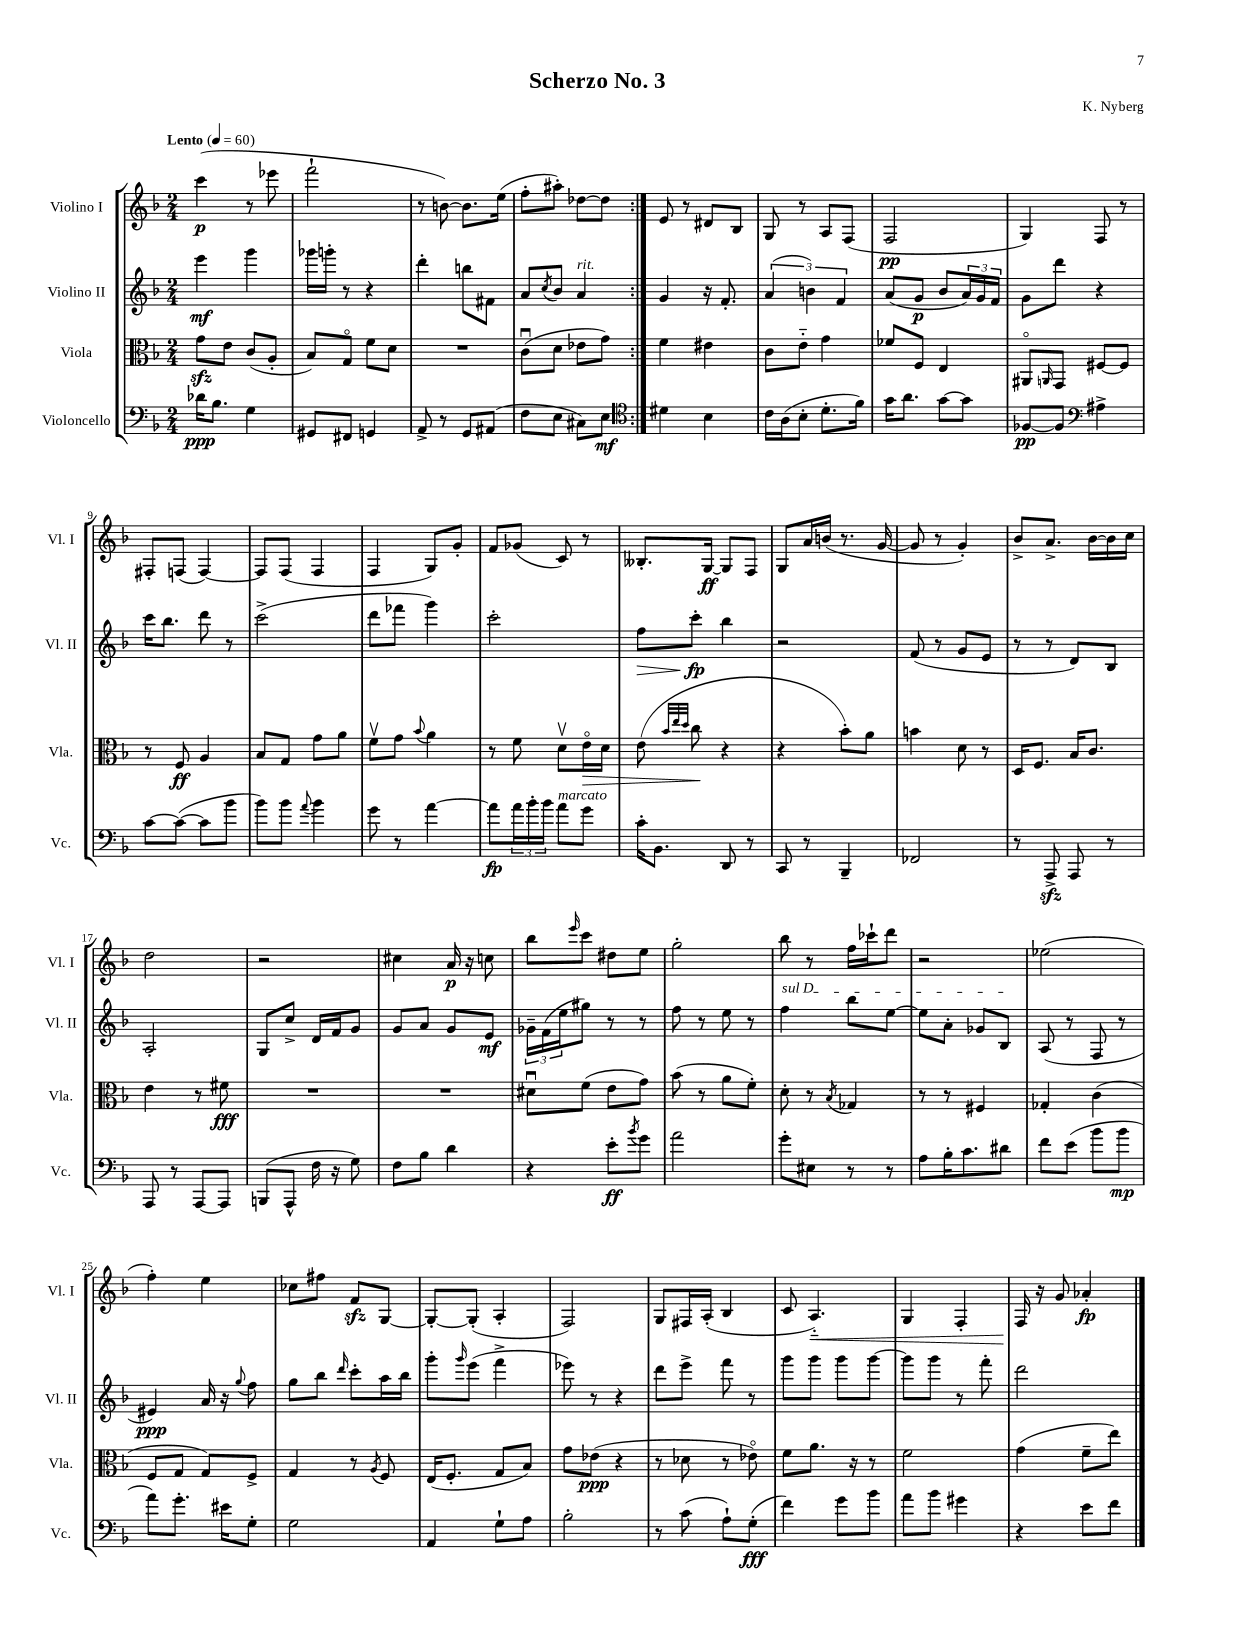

**kern	**dynam	**kern	**dynam	**kern	**dynam	**kern	**dynam
*part4	*part4	*part3	*part3	*part2	*part2	*part1	*part1
*staff4	*staff4	*staff3	*staff3	*staff2	*staff2	*staff1	*staff1
*I"Violoncello	*	*I"Viola	*	*I"Violino II	*	*I"Violino I	*
*I'Vc.	*	*I'Vla.	*	*I'Vl. II	*	*I'Vl. I	*
*clefF4	*	*clefC3	*	*clefG2	*	*clefG2	*
*k[b-]	*	*k[b-]	*	*k[b-]	*	*k[b-]	*
*M2/4	*	*M2/4	*	*M2/4	*	*M2/4	*
*MM60	*	*MM60	*	*MM60	*	*MM60	*
=1	=1	=1	=1	=1	=1	=1	=1
!	!	!	!	!	!	!LO:TX:a:B:t=Lento	!
16d-X\KL	ppp	8gzz\L	.	4eee\	mf	(4ccc\	p
8.B-\J	.	.	.	.	.	.	.
.	.	8e\J	.	.	.	.	.
4G\	.	(8c/L	.	4ggg\	.	8r	.
.	.	8A'/J	.	.	.	8eee-X\	.
=2	=2	=2	=2	=2	=2	=2	=2
8GG#X/L	.	8B-/L)	.	16ggg-X\LL	.	2fff`\	.
.	.	.	.	16gggn'\JJ	.	.	.
8FF#X/J	.	8G/J	.	8r	.	.	.
4GGn/	.	8f\L	.	4r	.	.	.
.	.	8d\J	.	.	.	.	.
=3	=3	=3	=3	=3	=3	=3	=3
8AA^/	.	2r	.	4ddd'\	.	8r	.
8r	.	.	.	.	.	[8bn\)	.
8GG/L	.	.	.	8bbn\L	.	8.b\L]	.
(8AA#X/J	.	.	.	8f#X\J	.	.	.
.	.	.	.	.	.	(16ee\Jk	.
=4	=4	=4	=4	=4	=4	=4	=4
8F\L	.	(8cu\L	.	8a/L	.	8ff'\L	.
.	.	.	.	8qcc/	.	.	.
8E\J	.	8d\J	.	8b-/J	.	8aa#X'\J)	.
!	!	!	!	!LO:TX:a:i:t=rit.	!	!	!
8C#X\L)	.	8e-X\L	.	4a/	.	[8dd-X\L	.
8E\J	mf	8g\J)	.	.	.	8dd-\J]	.
=5:|!	=5:|!	=5:|!	=5:|!	=5:|!	=5:|!	=5:|!	=5:|!
*clefC4	*	*	*	*	*	*	*
4d#X\	.	4f\	.	4g/	.	8e/	.
.	.	.	.	.	.	8r	.
4B-\	.	4e#X\	.	16r	.	8d#X/L	.
.	.	.	.	8.f'/	.	.	.
.	.	.	.	.	.	8B-/J	.
=6	=6	=6	=6	=6	=6	=6	=6
16c\LL	.	8c\L	.	(6a/	.	8G/	.
(16A\J	.	.	.	.	.	.	.
8B-'\J	.	8e\J	.	.	.	8r	.
.	.	.	.	6bn\)	.	.	.
8.d'\L	.	4g\	.	.	.	8A/L	.
.	.	.	.	6f/	.	.	.
.	.	.	.	.	.	(8F/J	.
16f\Jk)	.	.	.	.	.	.	.
=7	=7	=7	=7	=7	=7	=7	=7
16g\KL	.	8f-X/L	.	(8a/L	.	2F/	pp
8.a\J	.	.	.	.	.	.	.
.	.	8F/J	.	8g/J	p	.	.
[8g\L	.	4E/	.	8b-/L	.	.	.
8g\J]	.	.	.	24a/L)	.	.	.
.	.	.	.	24g/	.	.	.
.	.	.	.	24f/JJ	.	.	.
=8	=8	=8	=8	=8	=8	=8	=8
[8F-X/L	pp	8AA#X/L	.	8g\L	.	4G/)	.
.	.	16qqAAn/	.	.	.	.	.
8F-/J]	.	8GG/J	.	8ddd\J	.	.	.
*clefF4	*	*	*	*	*	*	*
4A#X^\	.	[8F#X/L	.	4r	.	8F/	.
.	.	8F#/J]	.	.	.	8r	.
!!LO:LB:g=z
=9	=9	=9	=9	=9	=9	=9	=9
[8c\L	.	8r	.	16ccc\KL	.	8F#X'/L	.
.	.	.	.	8.bb-\J	.	.	.
(8c\J_	.	8F/	ff	.	.	(8Fn/J	.
8c\L]	.	4A/	.	8ddd\	.	[4F/)	.
8b-\J	.	.	.	8r	.	.	.
=10	=10	=10	=10	=10	=10	=10	=10
8b-\L)	.	8B-/L	.	(2ccc^\	.	8F/L]	.
8b-\J	.	8G/J	.	.	.	(8F/J	.
8qqa/	.	.	.	.	.	.	.
4b-\	.	8g\L	.	.	.	4F/	.
.	.	8a\J	.	.	.	.	.
=11	=11	=11	=11	=11	=11	=11	=11
8g\	.	8fv\L	.	8ddd\L	.	4F/	.
8r	.	8g\J	.	8fff-X\J	.	.	.
.	.	8qqb-/	.	.	.	.	.
[4a\	.	4a\	.	4ggg\)	.	8G/L)	.
.	.	.	.	.	.	8g'/J	.
=12	=12	=12	=12	=12	=12	=12	=12
8a\L]	fp	8r	.	2ccc'\	.	8f/L	.
24a\L	.	8f\	.	.	.	(8g-X/J	.
24b-'\	.	.	.	.	.	.	.
24b-\JJ	.	.	.	.	.	.	.
!LO:TX:a:i:t=marcato	!	!	!	!	!	!	!
8a\L	.	8dv\L	.	.	.	8c/)	.
!	!	!	!LO:HP:b	!	!	!	!
8g\J	.	16e\L	>	.	.	8r	.
.	.	16d\JJ	.	.	.	.	.
=13	=13	=13	=13	=13	=13	=13	=13
!	!	!	!	!	!LO:HP:b	!	!
16c'\KL	.	(8e\	.	8ff\L	>	8.B--X'/L	.
8.BB-\J	.	.	.	.	.	.	.
.	.	32qqb-/LLL	.	.	.	.	.
.	.	32qqee/	.	.	.	.	.
.	.	32qqdd/JJJ	.	.	.	.	.
.	.	8cc\	.	8ccc'\J	fp	.	.
.	.	.	.	.	.	[16G/Jk	ff
8DD/	.	4r	]	4bb-\	]	8G/L]	.
8r	.	.	.	.	.	8F/J	.
=14	=14	=14	=14	=14	=14	=14	=14
8CC/	.	4r	.	2r	.	8G/L	.
8r	.	.	.	.	.	16a/L	.
.	.	.	.	.	.	(16bn/JJ	.
4BBB-~/	.	8b-'\L)	.	.	.	8.r	.
.	.	8a\J	.	.	.	.	.
.	.	.	.	.	.	[16g/	.
=15	=15	=15	=15	=15	=15	=15	=15
2FF-X/	.	4bn\	.	(8f/	.	8g/]	.
.	.	.	.	8r	.	8r	.
.	.	8d\	.	8g/L	.	4g'/)	.
.	.	8r	.	8e/J	.	.	.
=16	=16	=16	=16	=16	=16	=16	=16
8r	.	16D/KL	.	8r	.	8b-^/L	.
.	.	8.F/J	.	.	.	.	.
8AAAzz^/	.	.	.	8r	.	8.a^/J	.
8AAA/	.	16B-/KL	.	8d/L)	.	.	.
.	.	8.c/J	.	.	.	[16b-\LL	.
8r	.	.	.	8B-/J	.	16b-\]	.
.	.	.	.	.	.	16cc\JJ	.
!!LO:LB:g=z
=17	=17	=17	=17	=17	=17	=17	=17
8AAA/	.	4e\	.	2A'/	.	2dd\	.
8r	.	.	.	.	.	.	.
[8AAA/L	.	8r	.	.	.	.	.
8AAA/J]	.	8f#X\	fff	.	.	.	.
=18	=18	=18	=18	=18	=18	=18	=18
(8BBBn/L	.	2r	.	8G/L	.	2r	.
8AAA^^/J	.	.	.	8cc^/J	.	.	.
16F\	.	.	.	16d/LL	.	.	.
16r	.	.	.	16f/J	.	.	.
8G\)	.	.	.	8g/J	.	.	.
=19	=19	=19	=19	=19	=19	=19	=19
8F\L	.	2r	.	8g/L	.	4cc#X\	.
8B-\J	.	.	.	8a/J	.	.	.
4d\	.	.	.	8g/L	.	16a/	p
.	.	.	.	.	.	16r	.
.	.	.	.	8e/J	mf	8ccn\	.
=20	=20	=20	=20	=20	=20	=20	=20
4r	.	8d#Xu\L	.	24g-X~\LL	.	8bb-\L	.
.	.	.	.	(24f\	.	.	.
.	.	.	.	24ee\J	.	.	.
.	.	.	.	.	.	16qqeee/	.
.	.	(8f\J	.	8gg#X\J)	.	8ccc\J	.
8e'\L	ff	8e\L	.	8r	.	8dd#X\L	.
8qb-/	.	.	.	.	.	.	.
8g\J	.	8g\J)	.	8r	.	8ee\J	.
=21	=21	=21	=21	=21	=21	=21	=21
2a\	.	(8b-\	.	8ff\	.	2gg'\	.
.	.	8r	.	8r	.	.	.
.	.	8a\L	.	8ee\	.	.	.
.	.	8f'\J)	.	8r	.	.	.
=22	=22	=22	=22	=22	=22	=22	=22
!	!	!	!	!LO:TX:a:i:t=sul D	!	!	!
8g'\L	.	8d'\	.	4ff\	.	8bb-\	.
8E#X\J	.	8r	.	.	.	8r	.
.	.	8qB-/	.	.	.	.	.
8r	.	4G-X/	.	8bb-\L	.	16ff\LL	.
.	.	.	.	.	.	16ccc-X`\J	.
8r	.	.	.	[8ee\J	.	8ddd\J	.
=23	=23	=23	=23	=23	=23	=23	=23
8A\L	.	8r	.	8ee\L]	.	2r	.
16B-'\K	.	8r	.	8a'\J	.	.	.
8.c\	.	.	.	.	.	.	.
.	.	4F#X/	.	8g-X/L	.	.	.
8d#X\J	.	.	.	8B-/J	.	.	.
=24	=24	=24	=24	=24	=24	=24	=24
8f\L	.	4G-X'/	.	(8A/	.	(2ee-X\	.
(8e\J	.	.	.	8r	.	.	.
8b-\L	.	(4c\	.	8F/	.	.	.
8b-\J	mp	.	.	8r	.	.	.
!!LO:LB:g=z
=25	=25	=25	=25	=25	=25	=25	=25
8a\L)	.	8F/L	.	4e#X/)	ppp	4ff'\)	.
8.g'\J	.	8G/J	.	.	.	.	.
.	.	8G/L)	.	16a/	.	4ee\	.
16e#X\KL	.	.	.	16r	.	.	.
.	.	.	.	8qqgg/	.	.	.
8G'\J	.	8F^/J	.	8ff\	.	.	.
=26	=26	=26	=26	=26	=26	=26	=26
2G\	.	4G/	.	8gg\L	.	8cc-X\L	.
.	.	.	.	8bb-\J	.	8ff#X\J	.
.	.	.	.	16qqddd/	.	.	.
.	.	8r	.	8ccc'\L	.	8fzz/L	.
.	.	8qA/	.	.	.	.	.
.	.	8F/	.	16aa\L	.	[8G/J	.
.	.	.	.	16bb-\JJ	.	.	.
=27	=27	=27	=27	=27	=27	=27	=27
4AA/	.	(16E/KL	.	8ggg'\L	.	8G'/L_	.
.	.	8.F'/J	.	.	.	.	.
.	.	.	.	16qqggg/	.	.	.
.	.	.	.	(8eee\J	.	(8G'/J]	.
8G`\L	.	8G/L	.	4fff^\	.	4A'/	.
8A\J	.	8B-/J)	.	.	.	.	.
=28	=28	=28	=28	=28	=28	=28	=28
2B-'\	.	8g\L	.	8eee-X\)	.	2F/)	.
.	.	(8e-X\J	ppp	8r	.	.	.
.	.	4r	.	4r	.	.	.
=29	=29	=29	=29	=29	=29	=29	=29
8r	.	8r	.	8ddd\L	.	8G/L	.
(8c\	.	8d-X\	.	8eee^\J	.	16F#X/L	.
.	.	.	.	.	.	(16A'/JJ	.
8A`\L)	.	8r	.	8fff\	.	4B-/	.
(8G'\J	fff	8e-X\)	.	8r	.	.	.
=30	=30	=30	=30	=30	=30	=30	=30
4f\)	.	8f\L	.	8ggg\L	.	8c/	.
!	!	!	!	!	!	!	!LO:HP:b
.	.	8.a\J	.	8ggg\J	.	4.A/)	<
8g\L	.	.	.	8ggg\L	.	.	.
.	.	16r	.	.	.	.	.
8b-\J	.	8r	.	[8ggg\J	.	.	.
=31	=31	=31	=31	=31	=31	=31	=31
8a\L	.	2f\	.	8ggg\L]	.	4G/	.
8b-\J	.	.	.	8ggg\J	.	.	.
4g#X\	.	.	.	8r	.	4F'/	.
.	.	.	.	8fff'\	.	.	.
=32	=32	=32	=32	=32	=32	=32	=32
4r	.	(4g\	.	2ddd\	.	16F/	.
.	.	.	.	.	.	16r	[
.	.	.	.	.	.	8g/	.
8e\L	.	8f~\L	.	.	.	4a-X'/	fp
8f\J	.	8ee\J)	.	.	.	.	.
==	==	==	==	==	==	==	==
*-	*-	*-	*-	*-	*-	*-	*-
